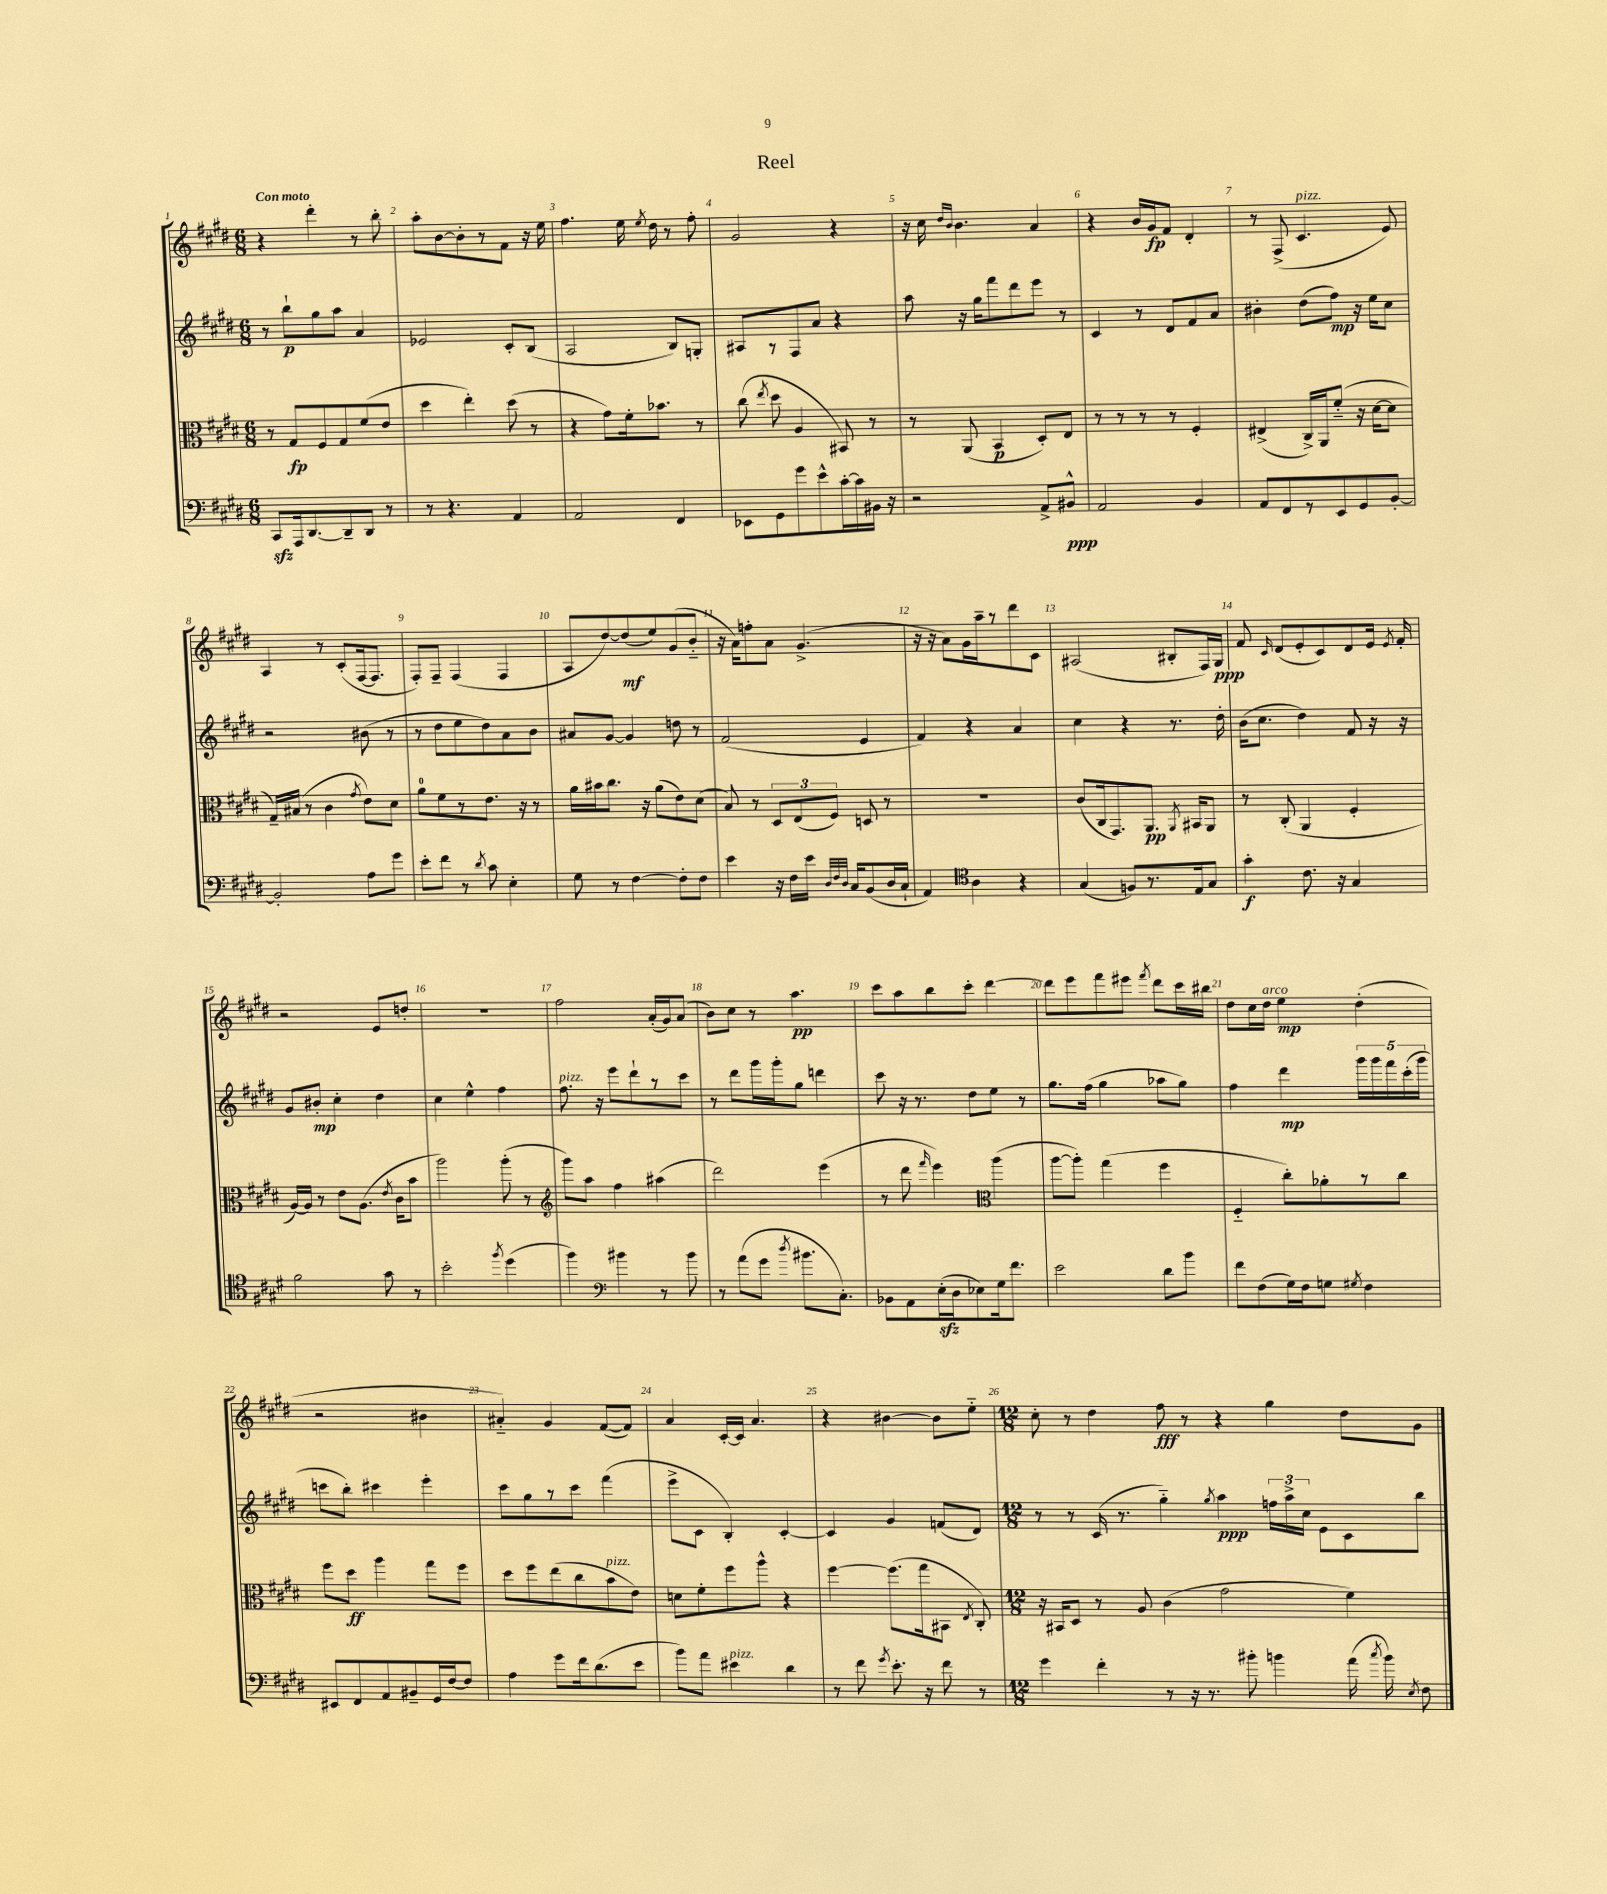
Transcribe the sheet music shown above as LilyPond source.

\header { title = "Reel" }
<<
\new StaffGroup <<
\new Staff = "s0" {
    \clef treble \key e \major \numericTimeSignature \time 6/8 \tempo "Con moto"
    \autoBeamOff r4 dis'''4-. r8 b''8-. |
    a''8[-. b'8~ b'8-. r8 fis'8] r16 e''16 |
    fis''4. e''16 \acciaccatura { e''8 } dis''16 r8 fis''8-. |
    gis'2 r4 |
    r16 cis''16 \grace { dis''16[ b'16] } b'4. a'4 |
    r4 b'16[ gis'16\fp fis'8] dis'4-. |
    r8 fis8->( cis'4.^\markup { \italic "pizz." } e'8) |
    a4 r8 cis'8[-.( fis16~ fis8.] |
    fis8[-.) fis8]-- fis4( fis4 |
    a8[ dis''8~) dis''8\mf( e''8) gis'8( b'8]-_ |
    r16 a'16[) f''8-. a'8] gis'4.->( |
    r16 r16 a'8[) gis'16 a''16-- r8 dis'''8 cis'8] |
    ais2( bis8[-. fis16) gis16]\ppp |
    fis'8 \grace { cis'16 } dis'8[( e'8-. cis'8) dis'8 e'16] \acciaccatura { e'8 } fis'16-. |
    r2 e'8[ d''8]-. |
    R2. |
    fis''2 a'16[-.( gis'16) a'8]( |
    b'8[) cis''8] r8 a''4.\pp |
    cis'''8[ a''8 b''8 cis'''8]-. dis'''4~ |
    dis'''8[ e'''8 fis'''8 eis'''8] \acciaccatura { fis'''8 } dis'''8[ cis'''16 bis''16] |
    dis''8[ cis''16 dis''16]^\markup { \italic "arco" } e''4\mp dis''4-.( |
    r2 bis'4 |
    ais'4-_) gis'4 fis'8[~( fis'8]) |
    a'4 cis'16[~-. cis'16] a'4. |
    r4 bis'4~ bis'8[ e''8]-_ |
    \numericTimeSignature \time 12/8 cis''8-. r8 dis''4 fis''8\fff r8 r4 gis''4 dis''8[ gis'8] \bar "|." |
}
\new Staff = "s1" {
    \clef treble \key e \major \numericTimeSignature \time 6/8
    \autoBeamOff r8 b''8[-!\p gis''8 a''8] a'4 |
    ees'2 cis'8[-. b8]( |
    a2 b8[) g8]-. |
    ais8[ r8 fis8 a'8] r4 |
    a''8 r16 gis''16[ fis'''8 dis'''8 e'''8] r8 |
    cis'4 r8 dis'8[ fis'8 a'8] |
    bis'4-. dis''8[( fis''8]\mp) r16 e''16[ cis''8] |
    r2 bis'8( r8 |
    r8 dis''8[ e''8 dis''8) a'8 b'8] |
    ais'8[ gis'8]~ gis'4 d''8 r8 |
    fis'2( e'4 |
    fis'4) r4 a'4 |
    cis''4 r4 r8. dis''16-. |
    b'16[( cis''8.] dis''4) fis'8 r16 r16 |
    gis'8[ bis'8]-.\mp cis''4-. dis''4 |
    cis''4 e''4-^ fis''4 |
    fis''8.^\markup { \italic "pizz." } r16 e'''8[ dis'''8-! r8 cis'''8] |
    r8 dis'''8[ gis'''16 gis'''16-. gis''8] d'''4 |
    cis'''8 r16 r8. dis''8[ e''8] r8 |
    gis''8.[ fis''16]( gis''4 aes''8[ gis''8]) |
    fis''4 dis'''4\mp \tuplet 5/4 { gis'''16[ gis'''16 fis'''16 cis'''16-.( gis'''16] } |
    c'''8[ b''8]-.) cis'''4 e'''4-. |
    cis'''8[ gis''8 r8 cis'''8] fis'''4( |
    e'''8[-> cis'8] b4-.) cis'4~-. |
    cis'4 gis'4 f'8[( dis'8]) |
    \numericTimeSignature \time 12/8 r8 r8 cis'16( r8. gis''4-_) \acciaccatura { gis''8 } a''4\ppp \tuplet 3/2 { f''16[ a''16-> cis''16] } e'8[ cis'8 b''8] \bar "|." |
}
\new Staff = "s2" {
    \clef alto \key e \major \numericTimeSignature \time 6/8
    \autoBeamOff r8 gis8[\fp fis8 gis8 fis'8( e'8] |
    dis''4 e''4-.) dis''8( r8 |
    r4 gis'8[) fis'16-. bes'8.] r8 |
    cis''8( \acciaccatura { e''8 } dis''8 a4 bis,8) r8 |
    r8 a,8( b,4\p dis8[-.) e8] |
    r8 r8 r8 r8 fis4-. |
    eis4->( cis16[->) a,16 fis'8]-_( r16 dis'16[~ dis'8] |
    gis16[--) bis16]( r8 cis'4 \acciaccatura { gis'8 } e'8[) dis'8] |
    a'8[-0 fis'8 r8 e'8.] r16 r8 |
    a'16[ bis'16 cis''8.] r16 a'8[( e'8) dis'8]( |
    b8) r8 \tuplet 3/2 { dis8[ e8( fis8]) } d8 r8 |
    R2. |
    cis'8[( cis16 gis,8.) a,8.]\pp \acciaccatura { a,8 } bis,16[ a,8] |
    r8 cis8-.( a,4 fis4-. |
    a16[~) a16] r8 e'8[ a8.]( \acciaccatura { e'8 } cis'16[ b'8] |
    a''2) a''8-.( r8 |
    \clef treble gis'''8[) a''8] fis''4 ais''4( |
    dis'''2) e'''4( |
    r8 dis'''8 \grace { fis'''16 } e'''4) \clef alto a''4( |
    a''8[~ a''8]-.) gis''4( fis''4 |
    fis4-_ cis''8[-.) aes'8-. r8 cis''8] |
    fis''8[ dis''8]\ff a''4 gis''8[ fis''8] |
    dis''8[ fis''8 e''8( cis''8 b'8^\markup { \italic "pizz." } e'8]) |
    d'8[ fis'8-. fis''8 a''8]-^ r4 |
    fis''4~ fis''8.[( gis''16 bis,8] \acciaccatura { e8 } cis8-.) |
    \numericTimeSignature \time 12/8 r16 bis,16[ dis8] r8 a8 cis'4( gis'2 fis'4) \bar "|." |
}
\new Staff = "s3" {
    \clef bass \key e \major \numericTimeSignature \time 6/8
    \autoBeamOff cis,8[\sfz a,,16 dis,8.~ dis,8-- dis,8] r8 |
    r8 r4. a,4 |
    a,2 fis,4 |
    ees,8[ gis,8 gis'8 e'8-^ cis'16~-. cis'16 bis,16] r16 |
    r2 a,8[-> bis,8]-^\ppp |
    a,2 b,4 |
    a,8[ fis,8 r8 e,8 gis,8 b,8]~-. |
    b,2-. a8[ gis'8] |
    e'8[-. fis'8] r8 \acciaccatura { dis'8 } cis'8 e4-. |
    gis8 r8 fis4~ fis8[-. fis8] |
    e'4 r16 fis16[ e'16] \grace { dis32[ fis32 dis32] } cis16[ b,8( dis16 cis16]-! |
    a,4) \clef tenor a4 r4 |
    gis4( f8[) r8. e16 gis8] |
    gis'4-.\f cis'8. r16 gis4 |
    fis'2 gis'8 r8 |
    b'2-. \acciaccatura { fis''8 } dis''4( |
    fis''4) \clef bass bis'4 r8 bis'8 |
    r8 a'8[( gis'8] \acciaccatura { dis''8 } bis'8.[ cis8.]-.) |
    bes,8[ a,8 e16-.\sfz( dis16 ees8) gis16 fis'8.] |
    e'2 dis'8[ b'8] |
    fis'8[ fis8( gis16) fis16 g8] \acciaccatura { gis8 } fis4 |
    eis,8[ fis,8 a,8 bis,8-- gis,16 fis16~ fis8] |
    a4 gis'8[ fis'16 dis'8.( e'8] |
    b'8[) a'8] eis'4^\markup { \italic "pizz." } dis'4 |
    r8 fis'8 \acciaccatura { gis'8 } e'8.-. r16 fis'8 r8 |
    \numericTimeSignature \time 12/8 gis'4 fis'4-. r8 r16 r8. bis'8-. b'4 a'16( \acciaccatura { cis''8 } b'16) \acciaccatura { e8 } fis8 \bar "|." |
}
>>
>>
\layout { \context { \Score \override BarNumber.break-visibility = ##(#f #t #t) barNumberVisibility = #all-bar-numbers-visible } }
